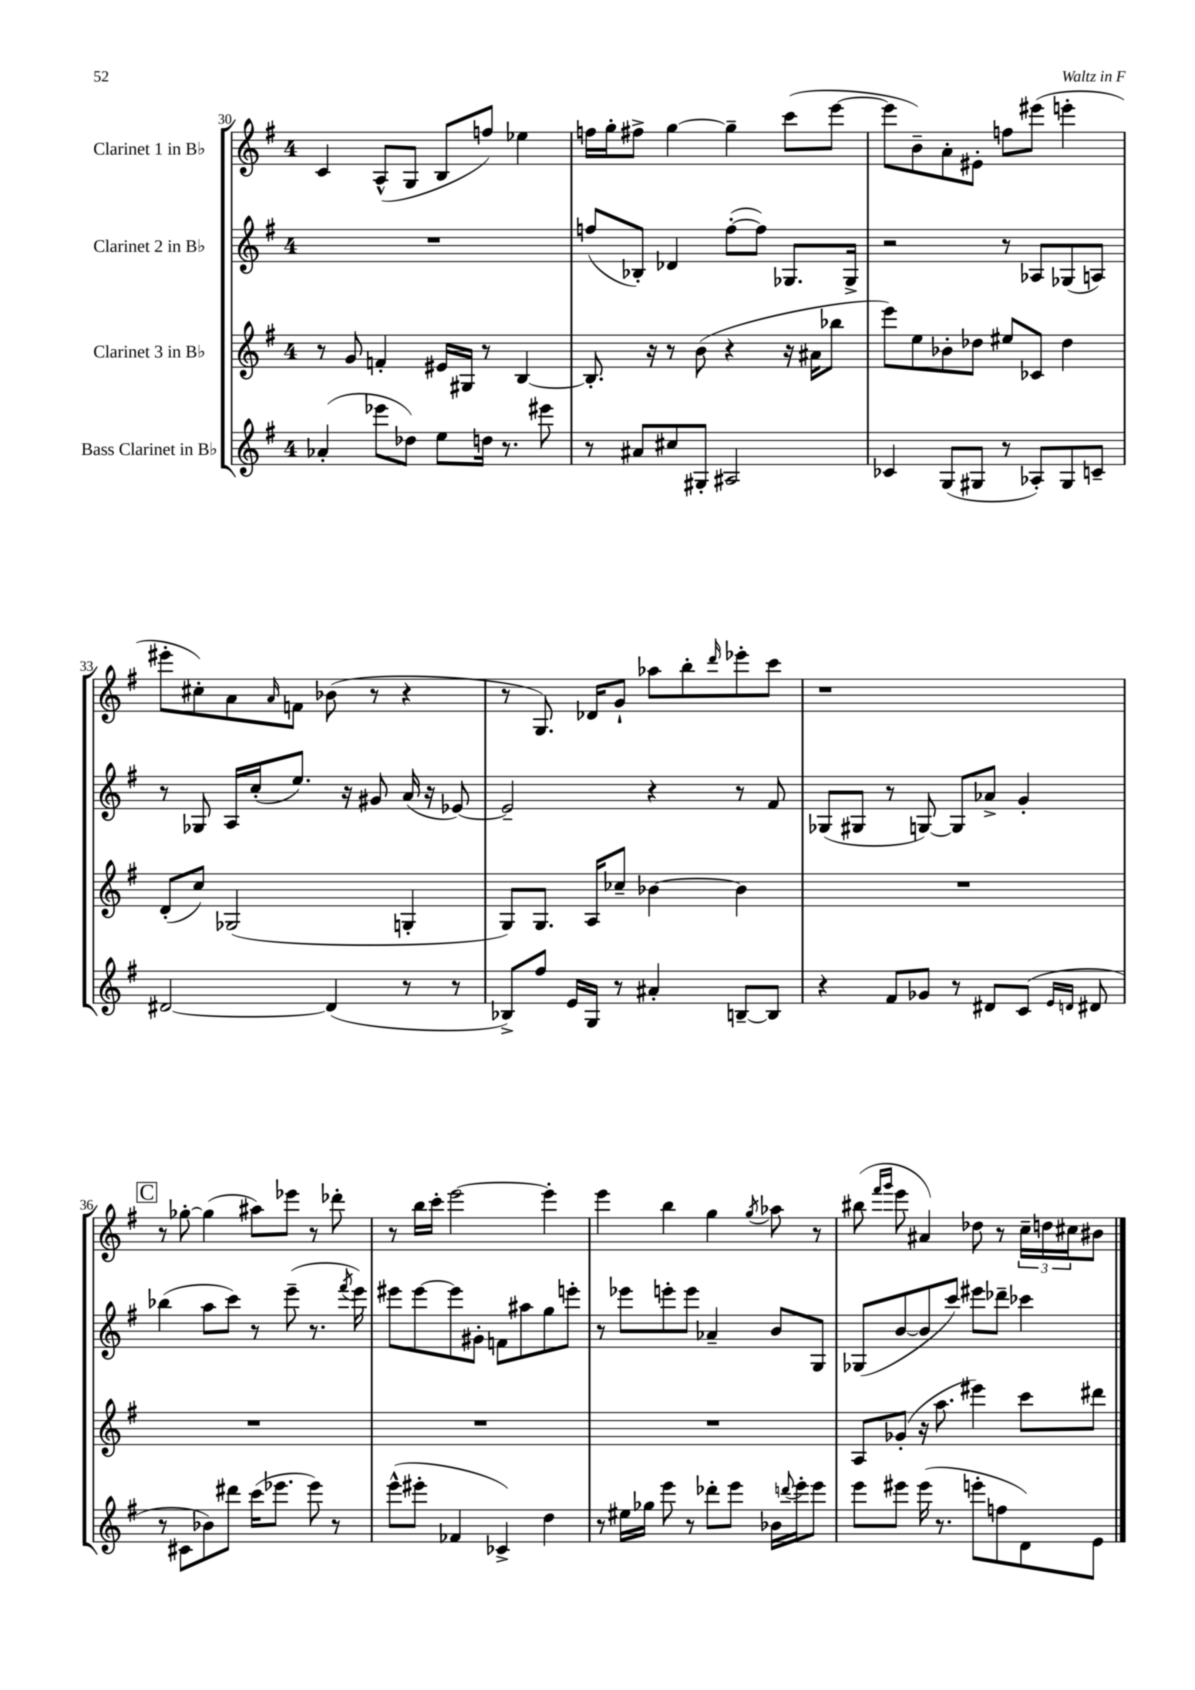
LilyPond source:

<<
\new StaffGroup <<
\new Staff = "s0" \with { instrumentName = "Clarinet 1 in Bb" } {
    \clef treble \key g \major \once \override Staff.TimeSignature.style = #'single-digit \time 4/4
    c'4 a8-^( g8 b8 f''8) ees''4 |
    f''16 g''16-. fis''8-> g''4~ g''4-- c'''8( e'''8~ |
    e'''8 b'8--) a'8-. eis'8-. f''8 eis'''8( e'''4-. |
    eis'''8-. cis''8-.) a'8 \grace { a'16 } f'8 bes'8( r8 r4 |
    r8 g8.) des'16 g'8-! aes''8 b''8-. \grace { d'''16 } ees'''8-. c'''8 |
    r1 |
    \mark \markup { \box "C" } r8 ges''8~-. ges''4( ais''8) ees'''8 r8 des'''8-. |
    r8 b''16 c'''16-. e'''2~ e'''4-. |
    e'''4 b''4 g''4 \acciaccatura { g''8 } aes''8 r8 |
    bis''8( \grace { fis'''16 g'''16 } e'''8 ais'4) des''8 r8 \tuplet 3/2 { c''16-- d''16 cis''16 } bis'8 \bar "|." |
}
\new Staff = "s1" \with { instrumentName = "Clarinet 2 in Bb" } {
    \clef treble \key g \major \once \override Staff.TimeSignature.style = #'single-digit \time 4/4
    R1 |
    f''8( bes8-.) des'4 f''8~-.( f''8) ges8. ges16-> |
    r2 r8 aes8 ges8( a8) |
    r8 ges8 a16 c''16-.( e''8.) r16 gis'8 a'16( r16 ees'8~) |
    ees'2-- r4 r8 fis'8 |
    ges8( gis8 r8 g8~) g8 aes'8-> g'4-. |
    \mark \markup { \box "C" } bes''4( a''8 c'''8) r8 e'''8--( r8. \acciaccatura { fis'''8 } e'''16) |
    eis'''8 eis'''8~ eis'''8 gis'8-. f'8 ais''8 g''8 e'''8-. |
    r8 ees'''8 e'''8-. e'''8 aes'4-- b'8 g8 |
    ges8( b'8~ b'8 c'''8) eis'''8 des'''8-- ces'''4 \bar "|." |
}
\new Staff = "s2" \with { instrumentName = "Clarinet 3 in Bb" } {
    \clef treble \key g \major \once \override Staff.TimeSignature.style = #'single-digit \time 4/4
    r8 g'8 f'4-. eis'16 gis16 r8 b4~ |
    b8.-. r16 r8 b'8( r4 r16 ais'16 bes''8 |
    e'''8) e''8 bes'8-. des''8 eis''8 ces'8 des''4 |
    d'8-.( c''8) ges2( g4-. |
    g8) g8. a16 ces''8-- bes'4~ bes'4 |
    R1 |
    \mark \markup { \box "C" } R1 |
    R1 |
    R1 |
    a8 ges'8-.( r16 a''8. eis'''4) c'''8 dis'''8 \bar "|." |
}
\new Staff = "s3" \with { instrumentName = "Bass Clarinet in Bb" } {
    \clef treble \key g \major \once \override Staff.TimeSignature.style = #'single-digit \time 4/4
    aes'4-.( ees'''8 des''8) e''8 d''16 r8. eis'''8 |
    r8 ais'8 cis''8 gis8-. ais2 |
    ces'4 g8( gis8 r8 aes8-.) gis8 c'8-- |
    dis'2~ dis'4( r8 r8 |
    bes8->) fis''8 e'16 g16 r8 ais'4-. b8~-- b8 |
    r4 fis'8 ges'8 r8 dis'8 c'8( \grace { e'16 d'16 } dis'8 |
    \mark \markup { \box "C" } r8 cis'8 bes'8) dis'''8 c'''16( ees'''8. ees'''8) r8 |
    e'''8-^( eis'''8-. fes'4 ces'4->) d''4 |
    r8 eis''16 ges''16 e'''8 r8 des'''8-. e'''8 bes'16 \appoggiatura { d'''8 } e'''16-. e'''8 |
    e'''8 eis'''8 eis'''16( r8. e'''8-. f''8 d'8) e'8 \bar "|." |
}
>>
>>
\layout { \context { \Score currentBarNumber = #30 } }
